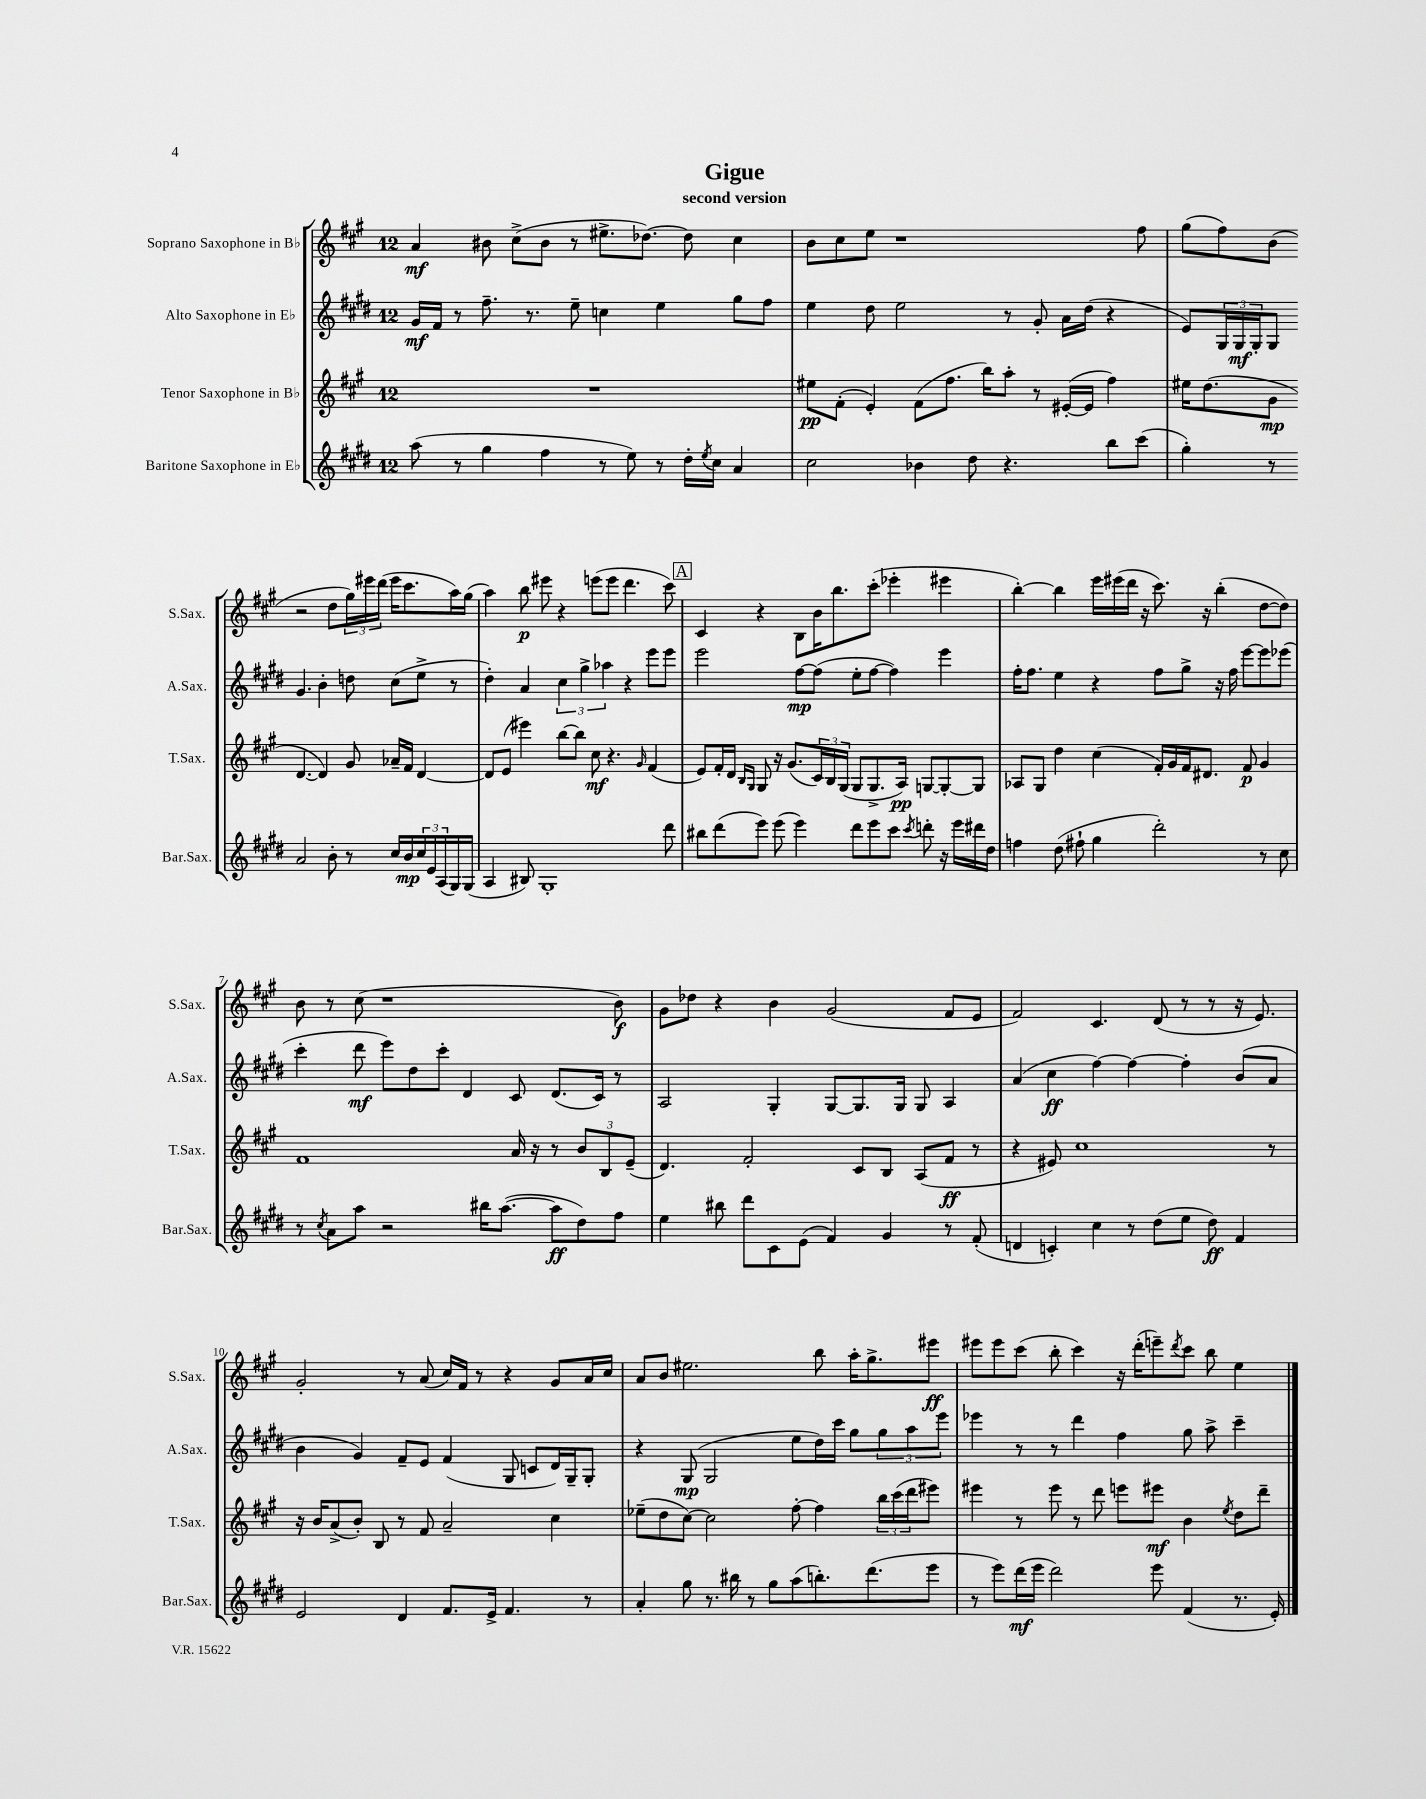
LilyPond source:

\header { title = "Gigue" subtitle = "second version" }
<<
\new StaffGroup <<
\new Staff = "s0" \with { instrumentName = "Soprano Saxophone in Bb" shortInstrumentName = "S.Sax." } {
    \clef treble \key a \major \once \override Staff.TimeSignature.style = #'single-digit \time 12/8
    a'4\mf bis'8 cis''8->( bis'8 r8 eis''8.-> des''8.~) des''8 cis''4 |
    b'8 cis''8 e''8 r1 fis''8 |
    gis''8( fis''8) b'8( r2 d''8 \tuplet 3/2 { gis''16) eis'''16 d'''16( } eis'''16 cis'''8. a''16) gis''16( |
    a''4) b''8\p eis'''8 r4 e'''8( e'''8 d'''4. cis'''8) |
    \mark \markup { \box "A" } cis'4 r4 b8 b'16 b''8. cis'''8-.( ees'''4-. eis'''4 |
    b''4~-.) b''4 e'''16 eis'''16( d'''16 r16 cis'''8.) r16 b''4-.( d''8~ d''8) |
    b'8 r8 cis''8( r1 b'8\f) |
    gis'8 des''8 r4 b'4 gis'2( fis'8 e'8 |
    fis'2) cis'4. d'8( r8 r8 r16 e'8.) |
    gis'2-. r8 a'8( cis''16) fis'16 r8 r4 gis'8 a'16 cis''16 |
    a'8 b'8 eis''2. b''8 a''16-. gis''8.-> eis'''8\ff |
    eis'''8 eis'''8 cis'''8( b''8-. cis'''4) r16 d'''16-.( e'''8--) \acciaccatura { d'''8 } cis'''8 b''8 e''4 \bar "|." |
}
\new Staff = "s1" \with { instrumentName = "Alto Saxophone in Eb" shortInstrumentName = "A.Sax." } {
    \clef treble \key e \major \once \override Staff.TimeSignature.style = #'single-digit \time 12/8
    gis'16\mf fis'16 r8 fis''8.-- r8. e''8-- c''4 e''4 gis''8 fis''8 |
    e''4 dis''8 e''2 r8 gis'8-. a'16 dis''16( r4 |
    e'8) \tuplet 3/2 { gis16 gis16\mf gis16-. } gis8 gis'4. b'4-. d''8 cis''8( e''8-> r8 |
    dis''4-.) a'4 \tuplet 3/2 { cis''4 gis''4-> aes''4 } r4 e'''8 e'''8 |
    \mark \markup { \box "A" } e'''2 fis''8~\mp fis''8( e''8-. fis''8~ fis''4) e'''4 |
    fis''16-. fis''8. e''4 r4 fis''8 gis''8-> r16 fis''16 e'''8~ e'''8 ees'''8( |
    cis'''4-. dis'''8\mf e'''8) dis''8 cis'''8-. dis'4 cis'8 dis'8.( cis'16) r8 |
    a2 gis4-. gis8~ gis8. gis16 gis8 a4 |
    a'4( cis''4\ff fis''4~) fis''4~ fis''4-. b'8( a'8 |
    b'4 gis'4) fis'8-- e'8 fis'4( gis8 c'8 dis'16) gis16-- gis8-. |
    r4 gis8\mp( gis2 e''8 dis''16) cis'''16 gis''8 \tuplet 3/2 { gis''8 a''8 e'''8 } |
    ees'''4 r8 r8 dis'''4 fis''4 gis''8 a''8-> cis'''4-- \bar "|." |
}
\new Staff = "s2" \with { instrumentName = "Tenor Saxophone in Bb" shortInstrumentName = "T.Sax." } {
    \clef treble \key a \major \once \override Staff.TimeSignature.style = #'single-digit \time 12/8
    R1. |
    eis''8\pp fis'8-.( e'4-.) fis'8( fis''8. b''16) a''8-. r8 eis'16~-.( eis'16 fis''4) |
    eis''16 d''8.( gis'8\mp d'4.~ d'4) gis'8 aes'16-- fis'16 d'4~ |
    d'8 e'8( eis'''4) b''8~ b''8 cis''8\mf r4. \grace { gis'16 } fis'4( |
    \mark \markup { \box "A" } e'8) fis'16-. d'16 \grace { b16 gis16 } gis8 r16 gis'8.( \tuplet 3/2 { cis'16) b16 gis16( } gis8 gis8.-> a16\pp) g8~ g8~-. g8 |
    aes8 gis8 d''4 cis''4( fis'16-.) gis'16 fis'16 dis'8. fis'8\p gis'4 |
    fis'1 a'16 r16 r8 \tuplet 3/2 { b'8 b8 e'8--( } |
    d'4.) fis'2-. cis'8 b8 a8( fis'8\ff r8 |
    r4 eis'8) cis''1 r8 |
    r16 b'16 a'8->( b'8-.) b8 r8 fis'8 a'2-- cis''4 |
    ees''8--( d''8 cis''8~) cis''2 fis''8~-. fis''4 \tuplet 3/2 { b''16 cis'''16( d'''16 } eis'''8) |
    eis'''4 r8 eis'''8 r8 d'''8 e'''8 eis'''8\mf b'4 \acciaccatura { e''8 } d''8 d'''8-- \bar "|." |
}
\new Staff = "s3" \with { instrumentName = "Baritone Saxophone in Eb" shortInstrumentName = "Bar.Sax." } {
    \clef treble \key e \major \once \override Staff.TimeSignature.style = #'single-digit \time 12/8
    a''8( r8 gis''4 fis''4 r8 e''8) r8 dis''16-. \acciaccatura { e''8 } cis''16 a'4 |
    cis''2 bes'4 dis''8 r4. b''8 cis'''8( |
    gis''4-.) r8 a'2 b'8-. r8 cis''16 b'16\mp \tuplet 3/2 { cis''16 e'16 a16( } gis16) gis16( |
    a4 bis8) gis1-. dis'''8 |
    \mark \markup { \box "A" } bis''8 dis'''8( e'''8) e'''8( e'''4) dis'''8 e'''8 cis'''8 \acciaccatura { cis'''8 } d'''8-. r16 e'''16 dis'''16 dis''16 |
    f''4 dis''8( fis''8-! gis''4 dis'''2-.) r8 cis''8 |
    r8 \acciaccatura { cis''8 } a'8 a''8 r2 bis''16 a''8.~( a''8\ff dis''8) fis''8 |
    e''4 bis''8 dis'''8 cis'8 e'8( fis'4) gis'4 r8 fis'8-.( |
    d'4 c'4-.) cis''4 r8 dis''8( e''8 dis''8\ff) fis'4 |
    e'2 dis'4 fis'8. e'16-> fis'4. r8 |
    a'4-. gis''8 r8. bis''16 r8 gis''8 a''8( b''8.-.) dis'''8.( e'''8 |
    r8 e'''8) dis'''16\mf( e'''16 dis'''2) e'''8 fis'4( r8. e'16-.) \bar "|." |
}
>>
>>
